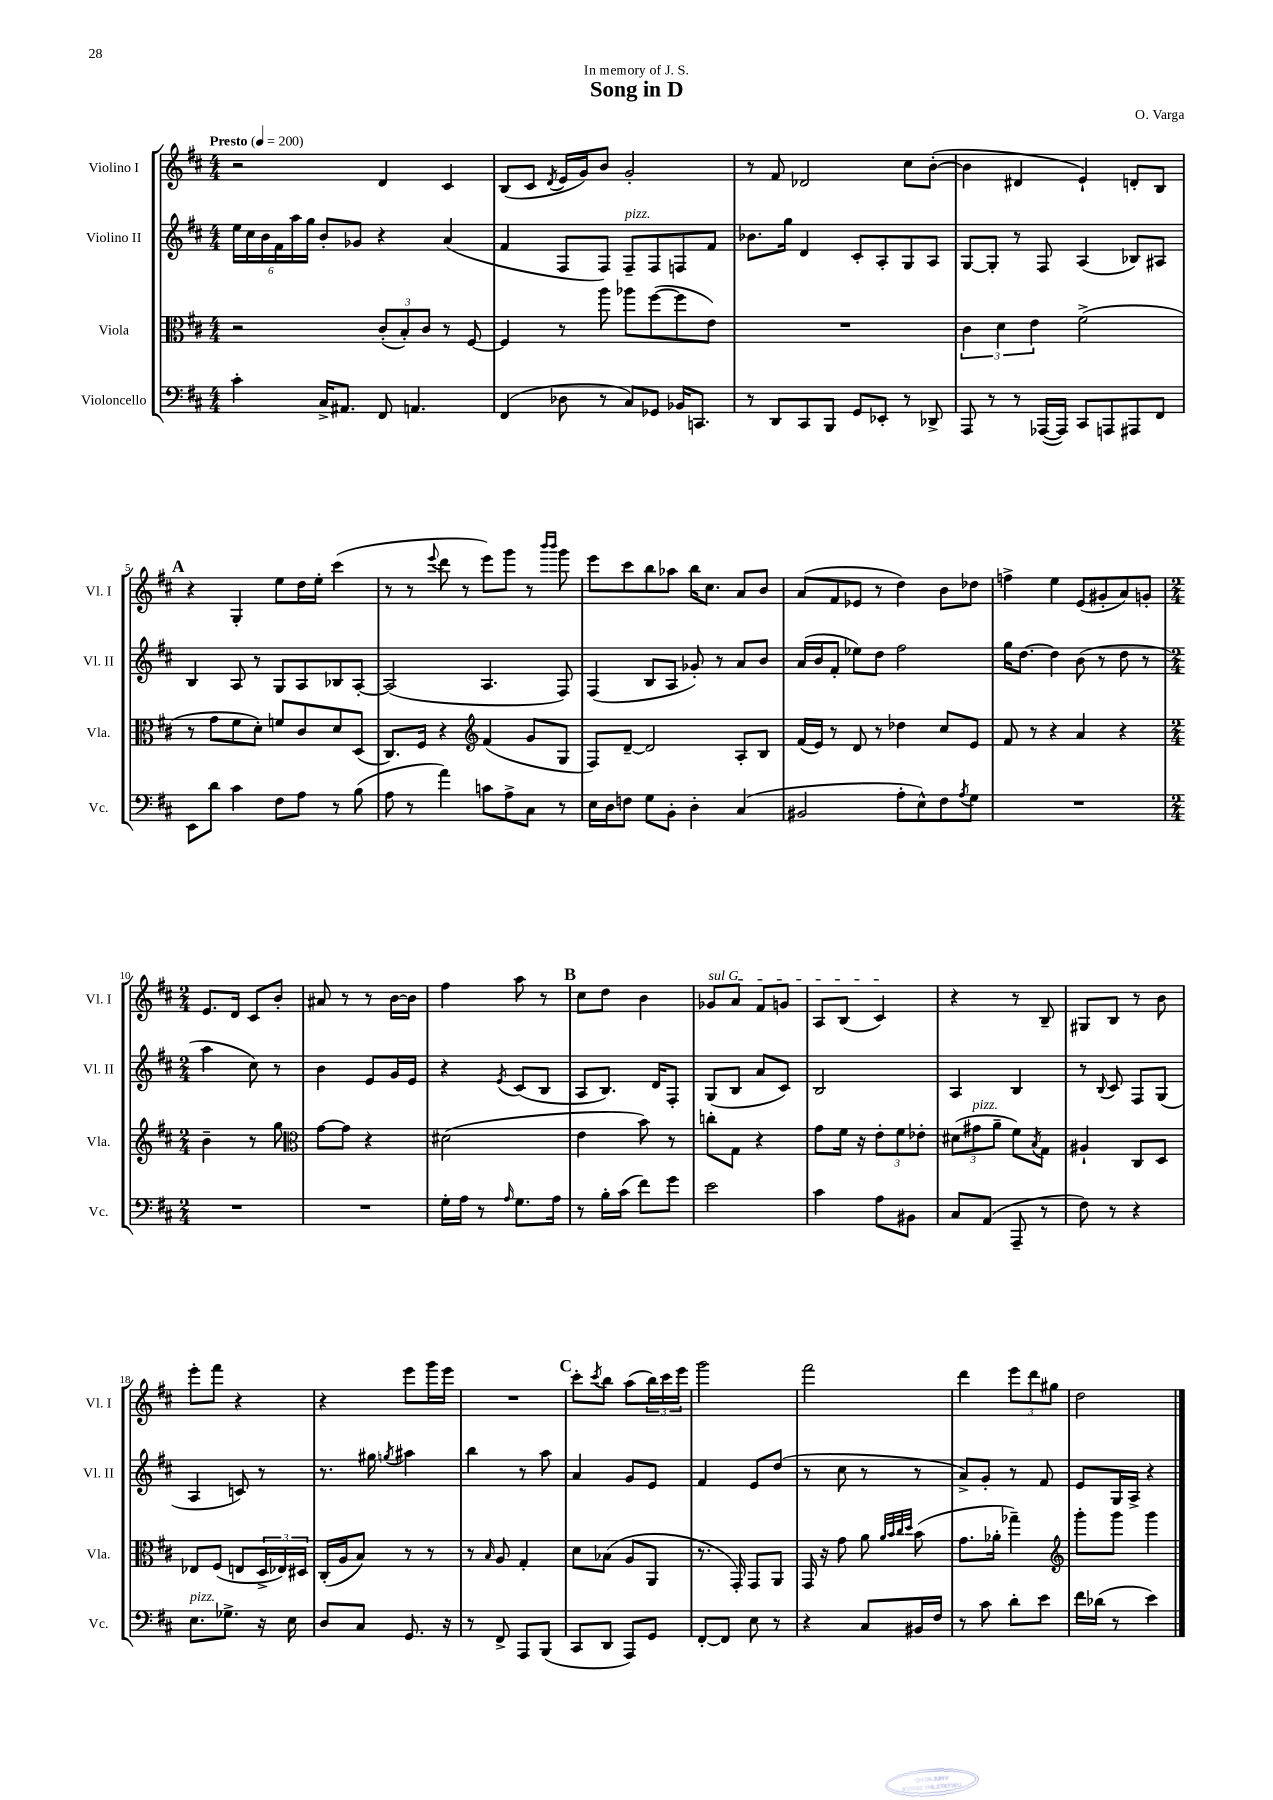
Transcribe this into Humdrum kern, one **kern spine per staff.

**kern	**kern	**kern	**kern
*staff4	*staff3	*staff2	*staff1
*clefF4	*clefC3	*clefG2	*clefG2
*k[f#c#]	*k[f#c#]	*k[f#c#]	*k[f#c#]
*M4/4	*M4/4	*M4/4	*M4/4
*MM200	*MM200	*MM200	*MM200
4c#'\	2r	24ee\LL	2r
.	.	24cc#\	.
.	.	24b\	.
.	.	24f#\	.
.	.	24aa\	.
.	.	24gg\JJ	.
16C#^/LK	.	8b'/L	.
8.AA#/J	.	.	.
.	.	8g-/J	.
8FF#/	(12c#'/L	4r	4d/
.	12B'/)	.	.
4.AA/	.	.	.
.	12c#/J	.	.
.	8r	(4a/	4c#/
.	[8F#/	.	.
=	=	=	=
(4FF#/	4F#/]	4f#/	(8B/L
.	.	.	8c#/J
.	.	.	8qd/
8D-\	8r	8F#/L	16e/LL
.	.	.	16g/J)
8r	8aa\	8F#/J)	8b/J
8C#/L)	8aa-\L	8F#~/L	2g'/
8GG-/J	([8ff#\	8F#/	.
16BB-/LK	8ff#\]	8F/	.
8.CC/J	.	.	.
.	8e\J)	8f#/J	.
=	=	=	=
8r	1r	8.b-\L	8r
8DD/L	.	.	8f#/
.	.	16gg\Jk	.
8CC#/	.	4d/	2d-/
8BBB/J	.	.	.
8GG/L	.	8c#'/L	.
8EE-'/J	.	8A'/	.
8r	.	8G/	8cc#\L
8DD-^/	.	8A/J	([8b'\J
=	=	=	=
8AAA/	6c#\	[8G/L	4b\]
8r	.	8G'/]J	.
.	6d\	.	.
8r	.	8r	4d#/
.	6e\	.	.
([16AAA-/LL	.	8F#/	.
16AAA-/]JJ)	.	.	.
8CC#/L	(2f#^\	(4A/	4e`/)
8AAA/	.	.	.
8AAA#/	.	8B-/L)	8d'/L
8FF#/J	.	8A#/J	8B/J
=	=	=	=
8EE\L	8r	4B/	4r
8d\J	8g\L	.	.
4c#\	8f#\	8A/	4G'/
.	8d'\J)	8r	.
8F#\L	8f/L	8G/L	8ee\L
8A\J	8c#/	8A/	16dd\L
.	.	.	16ee'\JJ
8r	8d/	8B-/	(4ccc#\
(8B\	(8D/J	[8A'/J	.
=	=	=	=
8A\	8.C#/L)	(2A/]	8r
8r	.	.	8r
.	16F#/Jk	.	.
.	.	.	8qqeee/
4a\)	4r	.	8ddd\
.	.	.	8r
*	*clefG2	*	*
8c\L	(4f#/	4.A/	8eee\L)
8A^\	.	.	8ggg\J
8C#\J	8g/L	.	8r
.	.	.	16qqbbb/LL
.	.	.	16qqbbb/JJ
8r	8G/J	8F#/)	8ggg\
=	=	=	=
16E\LL	8F#/L)	(4F#/	8eee\L
16D\J	.	.	.
8F\J	[8d~/J	.	8ccc#\
8G\L	2d/]	8B/L	8bb\
8BB'\J	.	8A/J	8aa-\J
4D'\	.	8g-'/)	16bb\LK
.	.	.	8.cc#\J
.	.	8r	.
(4C#/	8A'/L	8a/L	8a/L
.	8B/J	8b/J	8b/J
=	=	=	=
2BB#/	(16f#/LL	(16a/LL	(8a/L
.	16e/JJ)	16b/J	.
.	8r	8f#'/J	8f#/
.	8d/	8ee-\L)	8e-/J
.	8r	8dd\J	8r
8A'\L	4dd-\	2ff#\	4dd\)
8E^^\)	.	.	.
8F#\	8cc#/L	.	8b\L
8qA/	.	.	.
8G\J	8e/J	.	8dd-\J
=	=	=	=
1r	8f#/	16gg\LK	4ff^\
.	.	[8.dd\J	.
.	8r	.	.
.	4r	4dd\]	4ee\
.	4a/	(8b\	(8e/L
.	.	8r	8g#'/
.	4r	8dd\	8a/)
.	.	8r	8g'/J
=	=	=	=
*M2/4	*M2/4	*M2/4	*M2/4
2r	4b~\	4aa\	8.e/L
.	.	.	16d/Jk
.	8r	8cc#\)	8c#/L
.	8gg\	8r	8b'/J
=	=	=	=
*	*clefC3	*	*
2r	[8g\L	4b\	8a#/
.	8g\]J	.	8r
.	4r	8e/L	8r
.	.	16g/L	[16b\LL
.	.	16e/JJ	16b\]JJ
=	=	=	=
16G'\LL	(2d#\	4r	4ff#\
16A\JJ	.	.	.
8r	.	.	.
16qqA/	.	8qe/	.
8.G\L	.	(8c#/L	8aa\
.	.	8B/J	8r
16A\Jk	.	.	.
=	=	=	=
8r	4e\	8A/L	8cc#\L
16B'\LL	.	8.B/J)	8dd\J
(16c#\JJ	.	.	.
8f#\L)	8b\)	.	4b\
.	.	16d/LK	.
8g\J	8r	8F#'/J	.
=	=	=	=
2e\	8cc'\L	(8G/L	8g-/L
.	8G\J	8B/J	8a/J
.	4r	8a/L	8f#/L
.	.	8c#/J)	8g/J
=	=	=	=
4c#\	8g\L	2B/	8A/L
.	16f#\Jk	.	(8B/J
.	16r	.	.
8A\L	12e'\L	.	4c#/)
.	12f#\	.	.
8BB#\J	.	.	.
.	12e-'\J	.	.
=	=	=	=
8C#/L	(12d#\L	4A/	4r
.	12g#\	.	.
(8AA/J	.	.	.
.	12a~\J	.	.
8AAA~/	8f#\L)	4B/	8r
.	8qB/	.	.
8r	8G\J	.	8B~/
=	=	=	=
8F#\)	4A#`/	8r	8G#/L
.	.	8qqB/	.
8r	.	8c#/	8B/J
4r	8C#/L	8F#/L	8r
.	8D/J	(8G/J	8b\
=	=	=	=
8.E\L	8E-/L	4A/	8eee'\L
.	(8F#/J	.	8fff#\J
8.G-^\J	.	.	.
.	8E/L	8c/)	4r
16r	24D^/L	8r	.
.	24E-/)	.	.
16E\	.	.	.
.	24D#/JJ	.	.
=	=	=	=
8D/L	(16C#'/LL	8.r	4r
.	16A/J	.	.
8C#/J	8B/J)	.	.
.	.	16gg#\	.
.	.	8qgg/	.
8.GG/	8r	4aa#\	8eee\L
.	8r	.	16ggg\L
16r	.	.	16eee\JJ
=	=	=	=
8r	8r	4bb\	2r
.	16qqB/	.	.
8FF#^/	8A/	.	.
8AAA/L	4G'/	8r	.
(8BBB/J	.	8aa\	.
=	=	=	=
8CC#/L	8d\L	4a/	8ccc#'\L
.	.	.	8qccc#/
8DD/J	(8B-\J	.	8bb\J
8AAA/L)	8A/L	8g/L	(8aa\L
8GG/J	8AA/J	8e/J	24bb\L)
.	.	.	24ccc#\
.	.	.	24eee\JJ
=	=	=	=
[8FF#'/L	8.r	4f#/	2ggg\
8FF#/]J	.	.	.
.	16GG'/)	.	.
8E\	8GG/L	8e/L	.
8r	8AA/J	(8dd/J	.
=	=	=	=
4r	16GG/	8r	2fff#\
.	16r	.	.
.	8g\	8cc#\	.
8C#/L	8a\	8r	.
.	32qqa/LLL	.	.
.	32qqb/	.	.
.	32qqcc#/	.	.
.	32qqdd/JJJ	.	.
16BB#/L	(8b\	8r	.
16F#/JJ	.	.	.
=	=	=	=
8r	8.g\L	8a^/L)	4ddd\
8c#\	.	8g'/J	.
.	16a-'\Jk	.	.
8d'\L	4gg-~\)	8r	12eee\L
.	.	.	12ddd\
8e\J	.	8f#/	.
.	.	.	12gg#\J
=	=	=	=
*	*clefG2	*	*
16f#\LL	8ggg'\L	8e/L	2dd\
(16d-\JJ	.	.	.
8r	8ggg\J	16G/L	.
.	.	16A^/JJ	.
4e\)	4ggg\	4r	.
==	==	==	==
*-	*-	*-	*-
